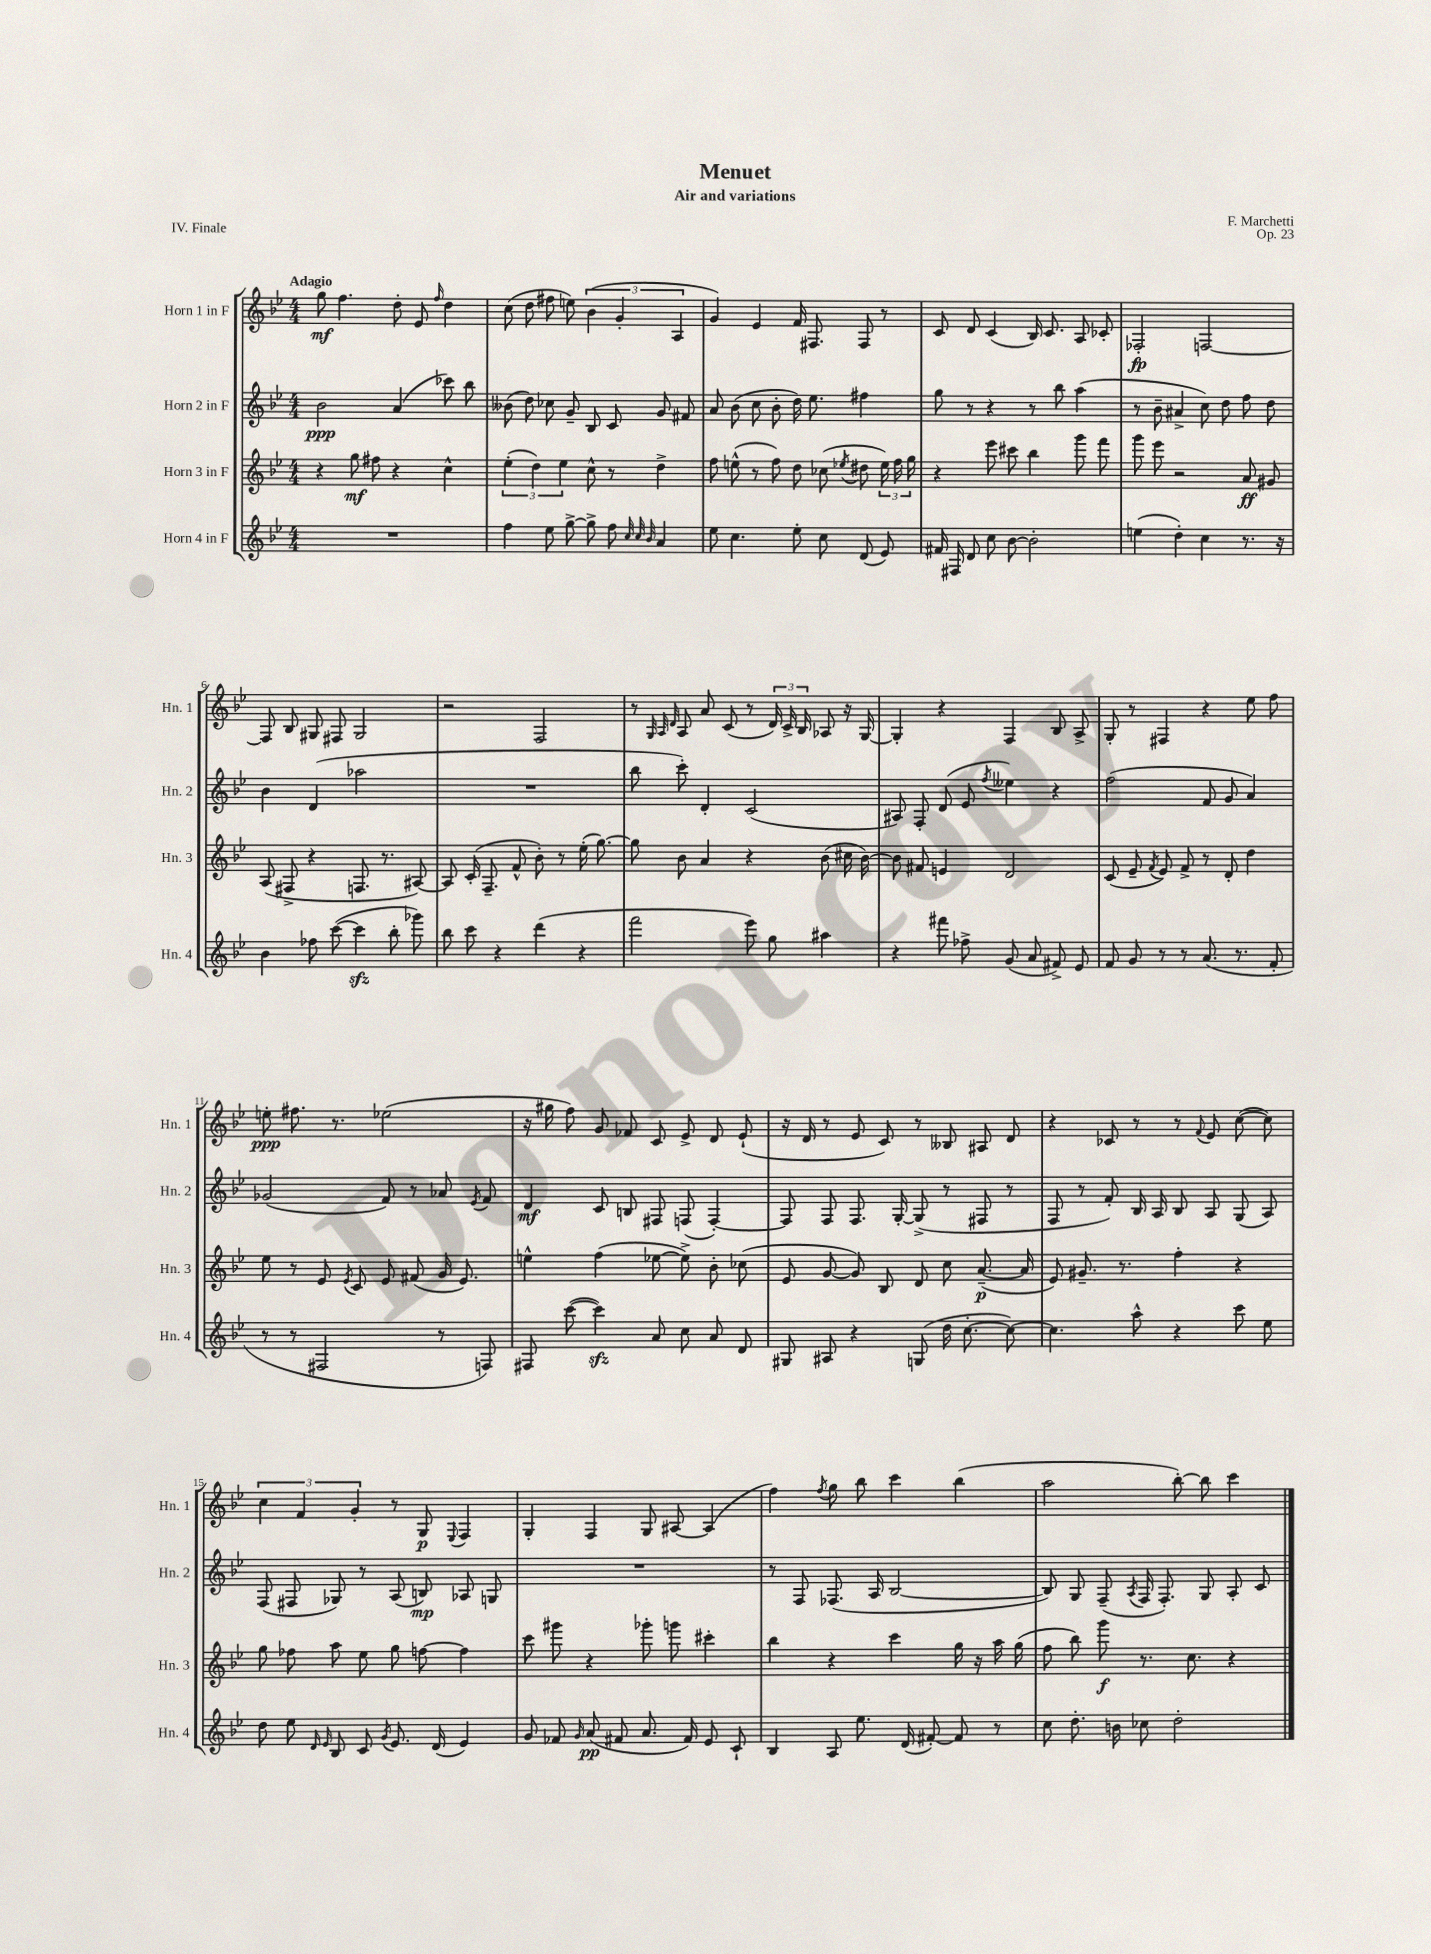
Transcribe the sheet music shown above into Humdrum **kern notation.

**kern	**kern	**kern	**kern
*staff4	*staff3	*staff2	*staff1
*clefG2	*clefG2	*clefG2	*clefG2
*k[b-e-]	*k[b-e-]	*k[b-e-]	*k[b-e-]
*M4/4	*M4/4	*M4/4	*M4/4
1r	4r	2b-\	8gg\
.	.	.	4.ff\
.	8gg\	.	.
.	8ff#\	.	.
.	4r	(4a/	8dd'\
.	.	.	8e-/
.	.	.	16qqff/
.	4cc^^\	8ccc-\)	4dd\
.	.	8bb-\	.
=	=	=	=
4ff\	(6ee-'\	(8b--\	(8cc\
.	.	8dd\)	8dd\
.	6dd\)	.	.
8ee-\	.	8cc-\	8ff#\
.	6ee-\	.	.
[8gg^\	.	8g~/	8ee\)
8gg^\]	8cc^^\	8B-/	(6b-\
8ff\	8r	8c/	.
.	.	.	6g'/
32qqcc/	.	.	.
32qqcc/	.	.	.
32qqb-/	.	.	.
4a/	4dd^\	8g/	.
.	.	.	6A/
.	.	8f#/	.
=	=	=	=
8ee-\	8ff\	8a/	4g/)
4.cc\	(8ee^^\	(8b-\	.
.	8r	8cc\	4e-/
.	8ff\)	8b-'\	.
8ee-'\	8dd\	16dd\)	16f/
.	.	8.ee-\	8.F#/
8cc\	(8cc-\	.	.
.	8qee-/	.	.
(8d/	8dd#\	4ff#\	8F#/
8e-/)	24ee-\)	.	8r
.	24ff\	.	.
.	24gg\	.	.
=	=	=	=
16f#/	4r	8gg\	8c/
16F#/	.	.	.
8d/	.	8r	8d/
8cc\	8eee-\	4r	(4c/
[8b-\	8ccc#\	.	.
2b-'\]	4bb-\	8r	16B-/)
.	.	.	8.c/
.	.	8bb-\	.
.	8ggg\	(4aa\	8A/
.	8fff\	.	8c-'/
=	=	=	=
(4ee\	8ggg\	8r	2F-'/
.	8eee-\	8b-~\	.
4dd'\)	2r	4a#^/	.
4cc\	.	8cc\)	[2F/
.	.	8dd\	.
8.r	8a/	8ff\	.
.	8g#/	8dd\	.
16r	.	.	.
=	=	=	=
4b-\	(8A/	4b-\	8F/]
.	8F#^/	.	8B-/
8ff-\	4r	(4d/	8G#/
([8ccc\	.	.	8F#/
4ccc\]	8.F/	2aa-\	2G#/
.	8.r	.	.
8bb-'\	.	.	.
8ggg-\)	[8A#/)	.	.
=	=	=	=
8bb-\	8A#/]	1r	2r
8ccc\	(16c'/	.	.
.	8.F~/	.	.
4r	.	.	.
.	8f^^/	.	.
(4ddd\	8b-'\)	.	2F/
.	8r	.	.
4r	(16ee-'\	.	.
.	[8.gg\)	.	.
=	=	=	=
2fff\	8gg\]	8bb-\	8r
.	.	.	32qqG/
.	.	.	32qqA/
.	.	.	32qqd/
.	8b-\	8ccc'\)	8A/
.	4a/	4d'/	8a/
.	.	.	(8c/
8eee-\)	4r	(2c/	8r
8gg\	.	.	24d/)
.	.	.	24c^/
.	.	.	24B-/
4aa#\	(8b-\	.	8A-/
.	16cc#\	.	16r
.	[16b-\)	.	[16G/
=	=	=	=
4r	8b-\]	8A#/)	4G'/]
.	8f#/	8F'/	.
8fff#\	4e/	(8d/	4r
8ff-^\	.	8e-/	.
.	.	8qff/	.
(8g/	2d/	4ee--\)	4F/
8a/	.	.	.
8f#^/)	.	4r	8B-/
8e-/	.	.	8A^/
=	=	=	=
8f/	(8c/	(2ff\	8G'/
8g/	8e-~/	.	8r
.	8qf/	.	.
8r	8e-/)	.	4F#/
8r	8f^/	.	.
(8.a/	8r	8f/	4r
.	8d'/	8g/	.
8.r	.	.	.
.	4dd\	4a/)	8ee-\
8f'/	.	.	8ff\
=	=	=	=
8r	8ee-\	(2g-/	8ee'\
8r	8r	.	8.ff#\
2F#/	8e-/	.	.
.	.	.	8.r
.	8qe-/	.	.
.	8c/	.	.
.	8e-/	8f/)	(2ee-\
.	(8f#/	8r	.
8r	16g/	8a-/	.
.	8.e-/)	.	.
.	.	8qe-/	.
8F/)	.	8f/	.
=	=	=	=
8F#/	4ee^^\	4d/	16r
.	.	.	16gg#\
([8ccc\	.	.	8ff\)
4ccc\])	(4ff\	8c/	8g/
.	.	8B/	8f-/
8a/	[8ee-\	8F#/	8c/
8cc\	8ee-^\])	(8F/	8e-^/
8a/	8b-'\	[4F'/)	8d/
8d/	(8cc-\	.	(8e-`/
=	=	=	=
8G#/	8e-/	8F/]	16r
.	.	.	16d/
8A#/	[8g/	8F/	8r
4r	8g/])	8.F/	8e-/
.	8B-/	.	8c/)
.	.	[16G'/	.
(8G/	8d/	(8G^/]	8r
16dd\	8cc\	8r	8B--/
[8.cc'\	.	.	.
.	([8.a~/	8F#/	8A#/
8cc\_)	.	8r	8d/
.	16a/]	.	.
=	=	=	=
4.cc\]	8e-/)	8F/	4r
.	8.g#~/	8r	.
.	.	8f'/)	8c-/
.	8.r	.	.
8aa^^\	.	16B-/	8r
.	.	16A/	.
4r	4ff'\	8B-/	8r
.	.	.	8qqf/
.	.	8A/	8e-/
8ccc\	4r	(8G/	([8cc\
8ee-\	.	8A/)	8cc\])
=	=	=	=
8dd\	8gg\	(8F/	6cc\
8ee-\	8ff-\	8F#/	.
.	.	.	6f/
16qqd/	.	.	.
16qqe-/	.	.	.
8B-/	8aa\	8G-/)	.
.	.	.	6g'/
8c/	8ee-\	8r	.
8qg/	.	.	.
8.e-/	8gg\	(8A/	8r
.	[8ff\	8B/)	8G/
(16d/	.	.	.
.	.	.	8qqE-/
4e-/)	4ff\]	8A-/	4F/
.	.	8G/	.
=	=	=	=
8g/	8ccc\	1r	4G'/
8f-/	8ggg#\	.	.
16qqg/	.	.	.
(8a/	4r	.	4F/
8f#/	.	.	.
8.a/	8ggg-'\	.	8G/
.	8ggg\	.	[8A#/
16f#/)	.	.	.
8e-/	4ccc#'\	.	(4A#/]
8c`/	.	.	.
=	=	=	=
4B-/	4bb-\	8r	4ff\)
.	.	8F/	.
.	.	.	8qff/
8A/	4r	(8.F-/	8gg\
8.ee-\	.	.	8bb-\
.	.	16A/	.
.	4ccc\	[2B-/	4ccc\
(16d/	.	.	.
[8f#'/)	.	.	.
8f#/]	16gg\	.	(4bb-\
.	16r	.	.
8r	16aa\	.	.
.	(16gg\	.	.
=	=	=	=
8cc\	8ff\	8B-/])	2aa\
8.dd'\	8bb-\)	8G/	.
.	8ggg\	(8F~/	.
16b\	.	.	.
.	.	8qA/	.
8cc-\	8.r	16F/	.
.	.	8.F'/)	.
2dd'\	.	.	[8bb-'\)
.	8.cc\	.	.
.	.	8G/	8bb-\]
.	4r	8A'/	4ccc\
.	.	8c/	.
==	==	==	==
*-	*-	*-	*-
